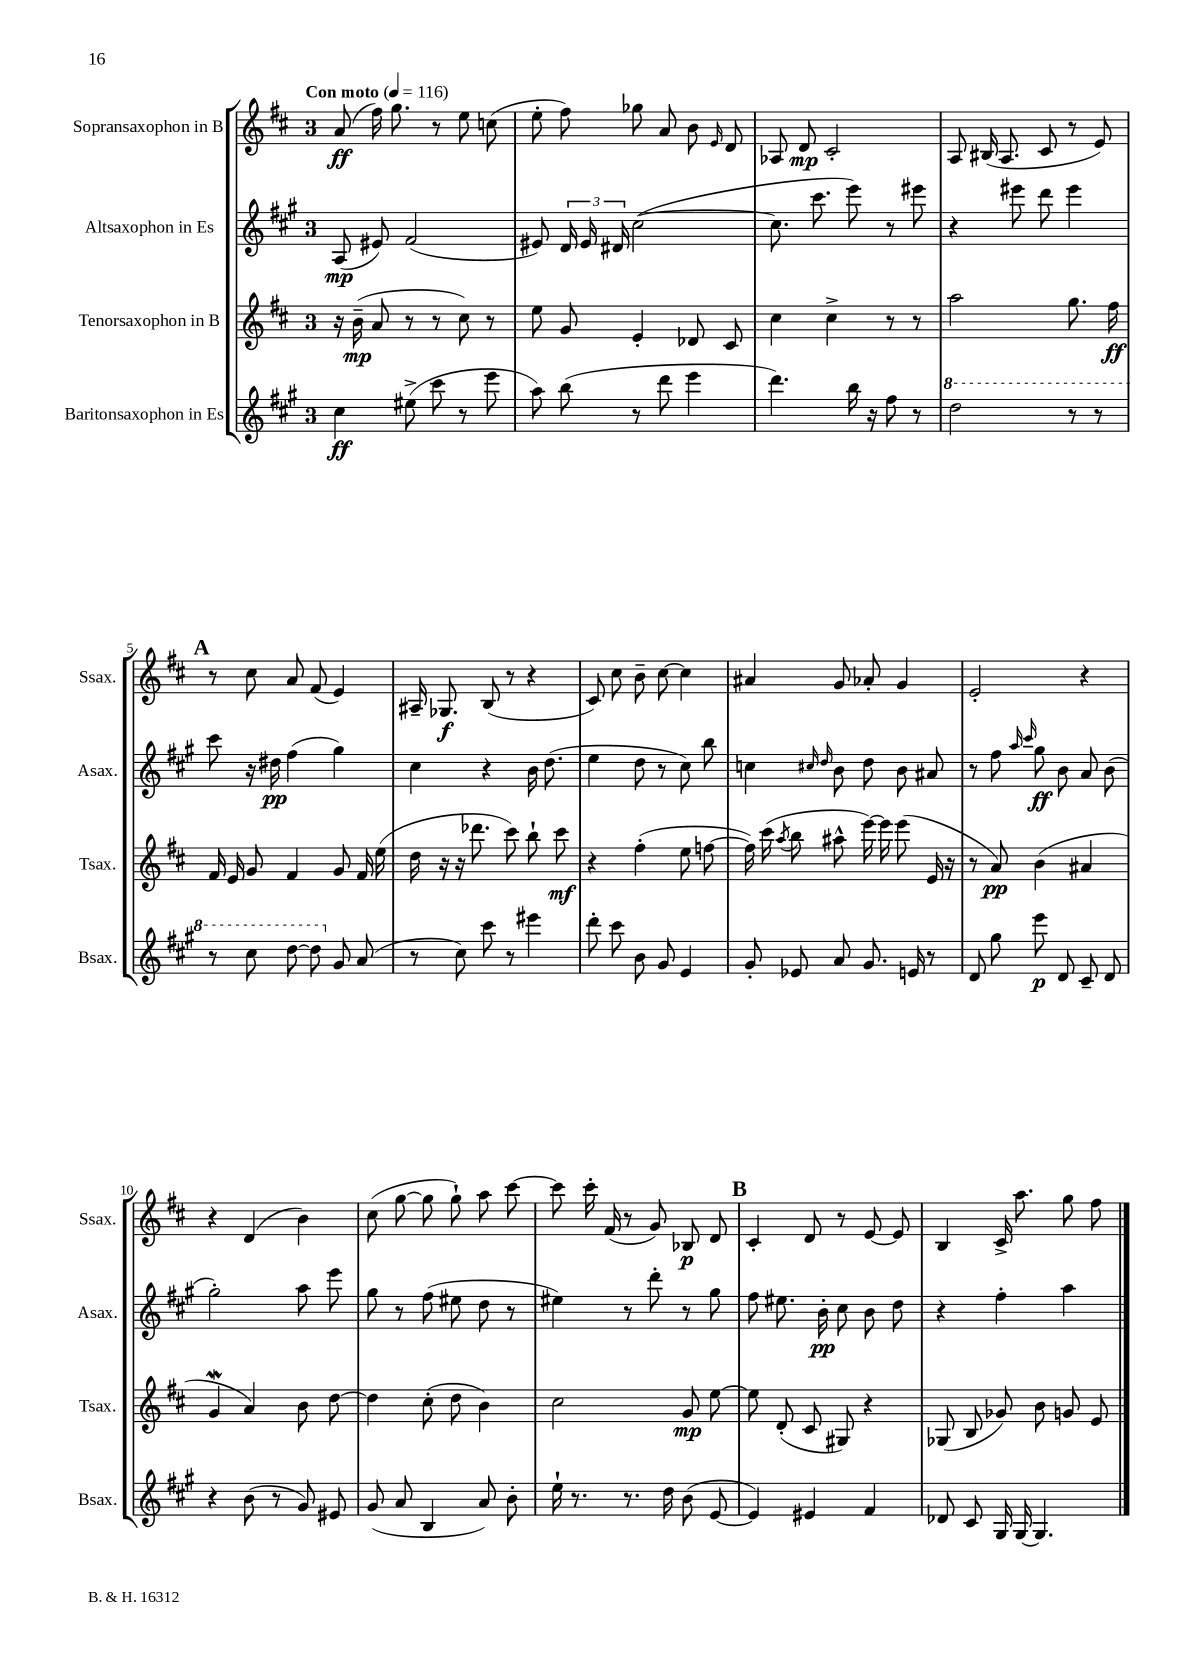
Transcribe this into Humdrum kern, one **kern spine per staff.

**kern	**dynam	**kern	**dynam	**kern	**dynam	**kern	**dynam
*part4	*part4	*part3	*part3	*part2	*part2	*part1	*part1
*staff4	*staff4	*staff3	*staff3	*staff2	*staff2	*staff1	*staff1
*I"Baritonsaxophon in Es	*	*I"Tenorsaxophon in B	*	*I"Altsaxophon in Es	*	*I"Sopransaxophon in B	*
*I'Bsax.	*	*I'Tsax.	*	*I'Asax.	*	*I'Ssax.	*
*clefG2	*	*clefG2	*	*clefG2	*	*clefG2	*
*k[f#c#g#]	*	*k[f#c#]	*	*k[f#c#g#]	*	*k[f#c#]	*
*M3/4	*	*M3/4	*	*M3/4	*	*M3/4	*
*MM116	*	*MM116	*	*MM116	*	*MM116	*
=1	=1	=1	=1	=1	=1	=1	=1
!	!	!	!	!	!	!LO:TX:a:B:t=Con moto	!
4cc#\	ff	16r	.	(8A/	mp	(8a/	ff
.	.	(16b~\	mp	.	.	.	.
.	.	8a/	.	8e#X/)	.	16ff#\)	.
.	.	.	.	.	.	8.gg\	.
(8ee#X^\	.	8r	.	(2f#/	.	.	.
8ccc#\	.	8r	.	.	.	8r	.
8r	.	8cc#\)	.	.	.	8ee\	.
8eee\	.	8r	.	.	.	(8ccn\	.
=2	=2	=2	=2	=2	=2	=2	=2
8aa\)	.	8ee\	.	8e#X/)	.	8ee'\	.
(8bb\	.	8g/	.	24d/	.	8ff#\)	.
.	.	.	.	24e#/	.	.	.
.	.	.	.	24d#X/	.	.	.
8r	.	4e'/	.	([2cc#\	.	8gg-X\	.
8ddd\	.	.	.	.	.	8a/	.
4eee\	.	8d-X/	.	.	.	8b\	.
.	.	.	.	.	.	16qqe/	.
.	.	8c#/	.	.	.	8d/	.
=3	=3	=3	=3	=3	=3	=3	=3
4.ddd\)	.	4cc#\	.	8.cc#\]	.	8A-X/	.
.	.	.	.	.	.	8d/	mp
.	.	.	.	8.ccc#\	.	.	.
.	.	4cc#^\	.	.	.	2c#'/	.
16bb\	.	.	.	8eee\)	.	.	.
16r	.	.	.	.	.	.	.
8ff#\	.	8r	.	8r	.	.	.
8r	.	8r	.	8eee#X\	.	.	.
=4	=4	=4	=4	=4	=4	=4	=4
*8va	*	*	*	*	*	*	*
2ddd\	.	2aa\	.	4r	.	8A/	.
.	.	.	.	.	.	(16B#X/	.
.	.	.	.	.	.	8.A/	.
.	.	.	.	8eee#X\	.	.	.
.	.	.	.	8ddd\	.	8c#/	.
8r	.	8.gg\	.	4eee#\	.	8r	.
8r	.	.	.	.	.	8e/)	.
.	.	16ff#\	ff	.	.	.	.
!!LO:LB:g=z
!!LO:REH:place=s1:t=A
=5	=5	=5	=5	=5	=5	=5	=5
8r	.	16f#/	.	8ccc#\	.	8r	.
.	.	16e/	.	.	.	.	.
8ccc#\	.	8g/	.	16r	.	8cc#\	.
.	.	.	.	16dd#X\	pp	.	.
[8ddd\	.	4f#/	.	(4ff#\	.	8a/	.
8ddd\]	.	.	.	.	.	(8f#/	.
*X8va	*	*	*	*	*	*	*
8g#/	.	8g/	.	4gg#\)	.	4e/)	.
(8a/	.	16f#/	.	.	.	.	.
.	.	(16ee\	.	.	.	.	.
=6	=6	=6	=6	=6	=6	=6	=6
8r	.	16dd\	.	4cc#\	.	16A#X~/	.
.	.	16r	.	.	.	8.G-X/	f
8cc#\)	.	16r	.	.	.	.	.
.	.	8.ddd-X\	.	.	.	.	.
8ccc#\	.	.	.	4r	.	(8B/	.
8r	.	8ccc#\)	.	.	.	8r	.
4eee#X\	.	8bb`\	.	16b\	.	4r	.
.	.	.	.	(8.dd\	.	.	.
.	.	8ccc#\	mf	.	.	.	.
=7	=7	=7	=7	=7	=7	=7	=7
8ddd'\	.	4r	.	4ee\	.	8c#/)	.
8ccc#\	.	.	.	.	.	8cc#\	.
8b\	.	(4ff#'\	.	8dd\	.	8b~\	.
8g#/	.	.	.	8r	.	[8cc#\	.
4e/	.	8ee\	.	8cc#\)	.	4cc#\]	.
.	.	[8ffn\	.	8bb\	.	.	.
=8	=8	=8	=8	=8	=8	=8	=8
8g#'/	.	16ff\])	.	4ccn\	.	4a#X/	.
.	.	(16ccc#\	.	.	.	.	.
.	.	8qaa/	.	.	.	.	.
8e-X/	.	8bb\	.	.	.	.	.
.	.	.	.	16qqcc#X/	.	.	.
.	.	.	.	16qqdd/	.	.	.
8a/	.	8aa#X^^\	.	8b\	.	8g/	.
8.g#/	.	[16eee\)	.	8dd\	.	8a-X'/	.
.	.	16eee\]	.	.	.	.	.
.	.	(8eee\	.	8b\	.	4g/	.
16en/	.	.	.	.	.	.	.
8r	.	16e/	.	8a#X/	.	.	.
.	.	16r	.	.	.	.	.
=9	=9	=9	=9	=9	=9	=9	=9
8d/	.	8r	.	8r	.	2e'/	.
8gg#\	.	8a/)	pp	8ff#\	.	.	.
.	.	.	.	16qqaa/	.	.	.
.	.	.	.	16qqccc#/	.	.	.
8eee\	p	(4b\	.	8gg#\	ff	.	.
8d/	.	.	.	8b\	.	.	.
8c#~/	.	4a#X/	.	8a/	.	4r	.
8d/	.	.	.	(8b\	.	.	.
!!LO:LB:g=z
=10	=10	=10	=10	=10	=10	=10	=10
4r	.	4gw/	.	2gg#'\)	.	4r	.
(8b\	.	4a/)	.	.	.	(4d/	.
8r	.	.	.	.	.	.	.
8g#/)	.	8b\	.	8aa\	.	4b\)	.
8e#X/	.	[8dd\	.	8eee\	.	.	.
=11	=11	=11	=11	=11	=11	=11	=11
(8g#/	.	4dd\]	.	8gg#\	.	(8cc#\	.
8a/	.	.	.	8r	.	[8gg\	.
4B/	.	(8cc#'\	.	(8ff#\	.	8gg\]	.
.	.	8dd\	.	8ee#X\	.	8gg`\)	.
8a/)	.	4b\)	.	8dd\	.	8aa\	.
8b'\	.	.	.	8r	.	[8ccc#\	.
=12	=12	=12	=12	=12	=12	=12	=12
16ee`\	.	2cc#\	.	4ee#X\)	.	8ccc#\]	.
8.r	.	.	.	.	.	.	.
.	.	.	.	.	.	16ccc#'\	.
.	.	.	.	.	.	(16f#/	.
8.r	.	.	.	8r	.	8r	.
.	.	.	.	8ddd'\	.	8g/)	.
16dd\	.	.	.	.	.	.	.
(8b\	.	8g/	mp	8r	.	8B-X/	p
[8e/	.	[8ee\	.	8gg#\	.	8d/	.
!!LO:REH:place=s1:t=B
=13	=13	=13	=13	=13	=13	=13	=13
4e/])	.	8ee\]	.	8ff#\	.	4c#'/	.
.	.	(8d'/	.	8.ee#X\	.	.	.
4e#X/	.	8c#/	.	.	.	8d/	.
.	.	.	.	16b'\	pp	.	.
.	.	8G#X/)	.	8cc#\	.	8r	.
4f#/	.	4r	.	8b\	.	[8e/	.
.	.	.	.	8dd\	.	8e/]	.
=14	=14	=14	=14	=14	=14	=14	=14
8d-X/	.	(8G-X/	.	4r	.	4B/	.
8c#/	.	8B/	.	.	.	.	.
16G#/	.	8g-X/)	.	4ff#'\	.	16c#^/	.
[16G#/	.	.	.	.	.	8.aa\	.
4.G#/]	.	8b\	.	.	.	.	.
.	.	8gn/	.	4aa\	.	8gg\	.
.	.	8e/	.	.	.	8ff#\	.
==	==	==	==	==	==	==	==
*-	*-	*-	*-	*-	*-	*-	*-
